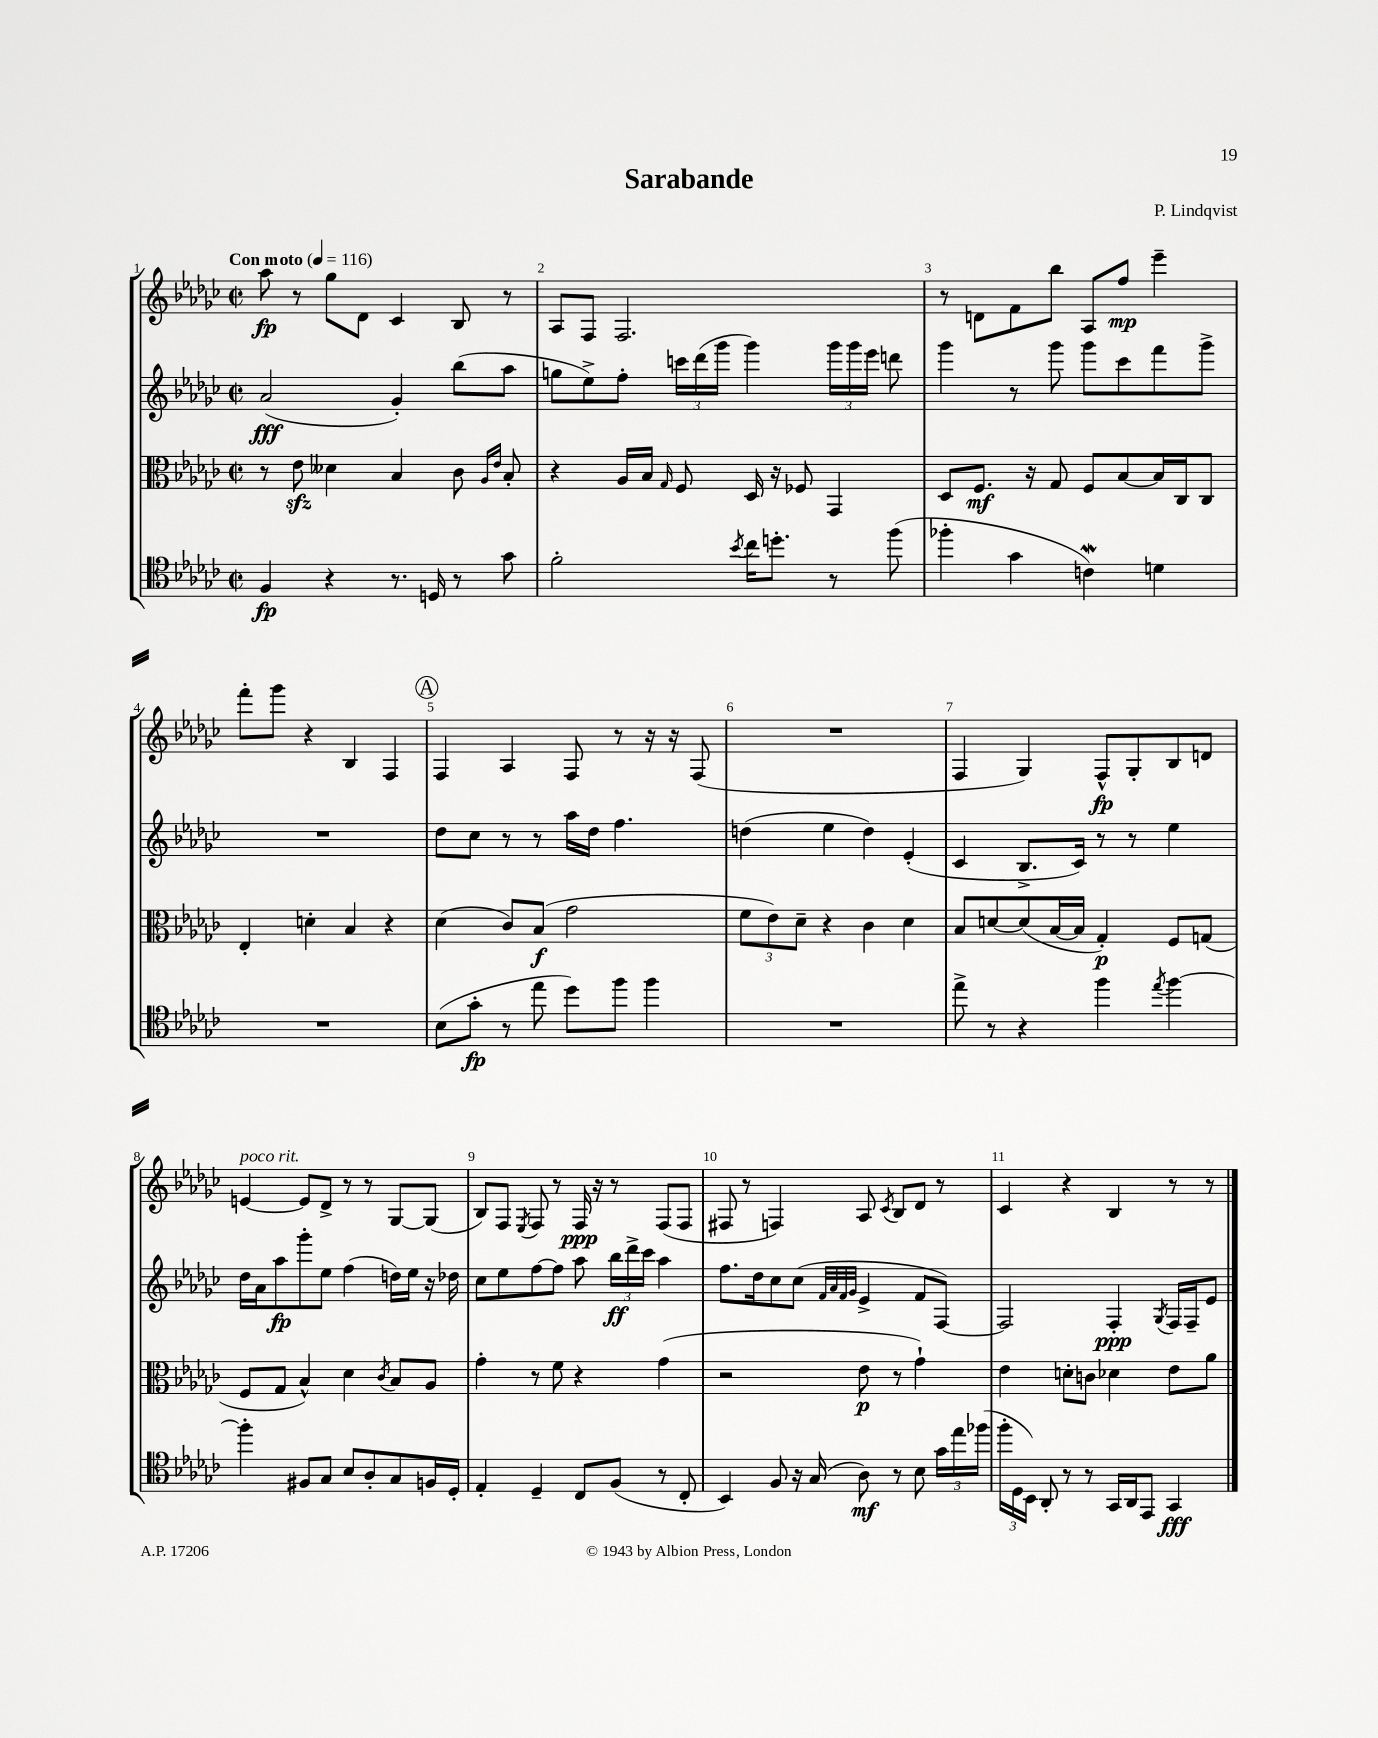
\header { title = "Sarabande" composer = "P. Lindqvist" }
<<
\new StaffGroup <<
\new Staff = "s0" {
    \clef treble \key ges \major \defaultTimeSignature \time 2/2 \tempo "Con moto" 4 = 116
    \autoBeamOff aes''8\fp r8 ges''8[ des'8] ces'4 bes8 r8 |
    aes8[ f8] f2. |
    r8 d'8[ f'8 bes''8] aes8[ f''8]\mp ees'''4-- |
    f'''8[-. ges'''8] r4 bes4 f4 |
    \mark \markup { \circle "A" } f4 aes4 f8 r8 r16 r16 f8( |
    R1 |
    f4 ges4) f8[-^\fp ges8-. bes8 d'8] |
    e'4~^\markup { \italic "poco rit." } e'8[ des'8]-> r8 r8 ges8[~ ges8]( |
    bes8[) f8] \acciaccatura { ees8 } f8 r8 f16\ppp r16 r8 f8[( f8] |
    fis8 r8 f4) aes8 \acciaccatura { ces'8 } bes8[ des'8] r8 |
    ces'4 r4 bes4 r8 r8 \bar "|." |
}
\new Staff = "s1" {
    \clef treble \key ges \major \defaultTimeSignature \time 2/2
    \autoBeamOff aes'2\fff( ges'4-.) bes''8[( aes''8] |
    g''8[ ees''8->) f''8]-. \tuplet 3/2 { c'''16[ des'''16( ges'''16] } ges'''4) \tuplet 3/2 { ges'''16[ ges'''16 ees'''16] } d'''8 |
    ges'''4 r8 ges'''8 ges'''8[ ces'''8 f'''8 ges'''8]-> |
    R1 |
    \mark \markup { \circle "A" } des''8[ ces''8] r8 r8 aes''16[ des''16] f''4. |
    d''4( ees''4 d''4) ees'4-.( |
    ces'4 bes8.[-> ces'16]) r8 r8 ees''4 |
    des''16[ aes'16 aes''8\fp ges'''8-. ees''8] f''4( d''16[) ees''16] r16 des''16 |
    ces''8[ ees''8 f''8~ f''8] aes''8 \tuplet 3/2 { bes''16[\ff des'''16-> ces'''16] } aes''4 |
    f''8.[ des''16 ces''8 ces''8]( \grace { f'32[ aes'32 f'32 ges'32] } ees'4-> f'8[ f8]~) |
    f2 f4-.\ppp \acciaccatura { ges8 } f16[ f16-- ees'8] \bar "|." |
}
\new Staff = "s2" {
    \clef alto \key ges \major \defaultTimeSignature \time 2/2
    \autoBeamOff r8 ees'8\sfz deses'4 bes4 ces'8 \grace { aes16[ ees'16] } bes8-. |
    r4 aes16[ bes16] \grace { ges16 } f8 des16 r16 fes8 ges,4 |
    des8[ f8.]\mf r16 ges8 f8[ bes8~ bes16 ces16 ces8] |
    ees4-. d'4-. bes4 r4 |
    \mark \markup { \circle "A" } des'4( ces'8[) bes8]\f( ges'2 |
    \tuplet 3/2 { f'8[ ees'8) des'8]-- } r4 ces'4 des'4 |
    bes8[ d'8~ d'8( bes16~ bes16] ges4-.\p) f8[ g8]( |
    f8[ ges8] bes4-^) des'4 \acciaccatura { ces'8 } bes8[ aes8] |
    ges'4-. r8 f'8 r4 ges'4( |
    r2 ees'8\p r8 ges'4-!) |
    ees'4 d'8[-. c'8] des'4 ees'8[ aes'8] \bar "|." |
}
\new Staff = "s3" {
    \clef tenor \key ges \major \defaultTimeSignature \time 2/2
    \autoBeamOff f4\fp r4 r8. d16 r8 ges'8 |
    f'2-. \acciaccatura { bes'8 } ces''16[ d''8.]-. r8 f''8( |
    fes''4-. ges'4 c'4\mordent) d'4 |
    R1 |
    \mark \markup { \circle "A" } bes8[( ges'8]-.\fp r8 ees''8 des''8[) f''8] f''4 |
    R1 |
    ees''8-> r8 r4 f''4 \acciaccatura { ees''8 } f''4~ |
    f''4-. fis8[ ges8] bes8[ aes8-. ges8 f16 des16]-. |
    ees4-. des4-- ces8[ f8]( r8 ces8-. |
    bes,4) f8 r16 ges16( aes8\mf) r8 bes8 \tuplet 3/2 { ges'16[ ees''16 fes''16]( } |
    \tuplet 3/2 { f''16[-. des16 bes,16]) } aes,8-. r8 r8 ges,16[ aes,16 ees,8] ges,4\fff \bar "|." |
}
>>
>>
\layout { \context { \Score \override BarNumber.break-visibility = ##(#f #t #t) barNumberVisibility = #all-bar-numbers-visible } }
